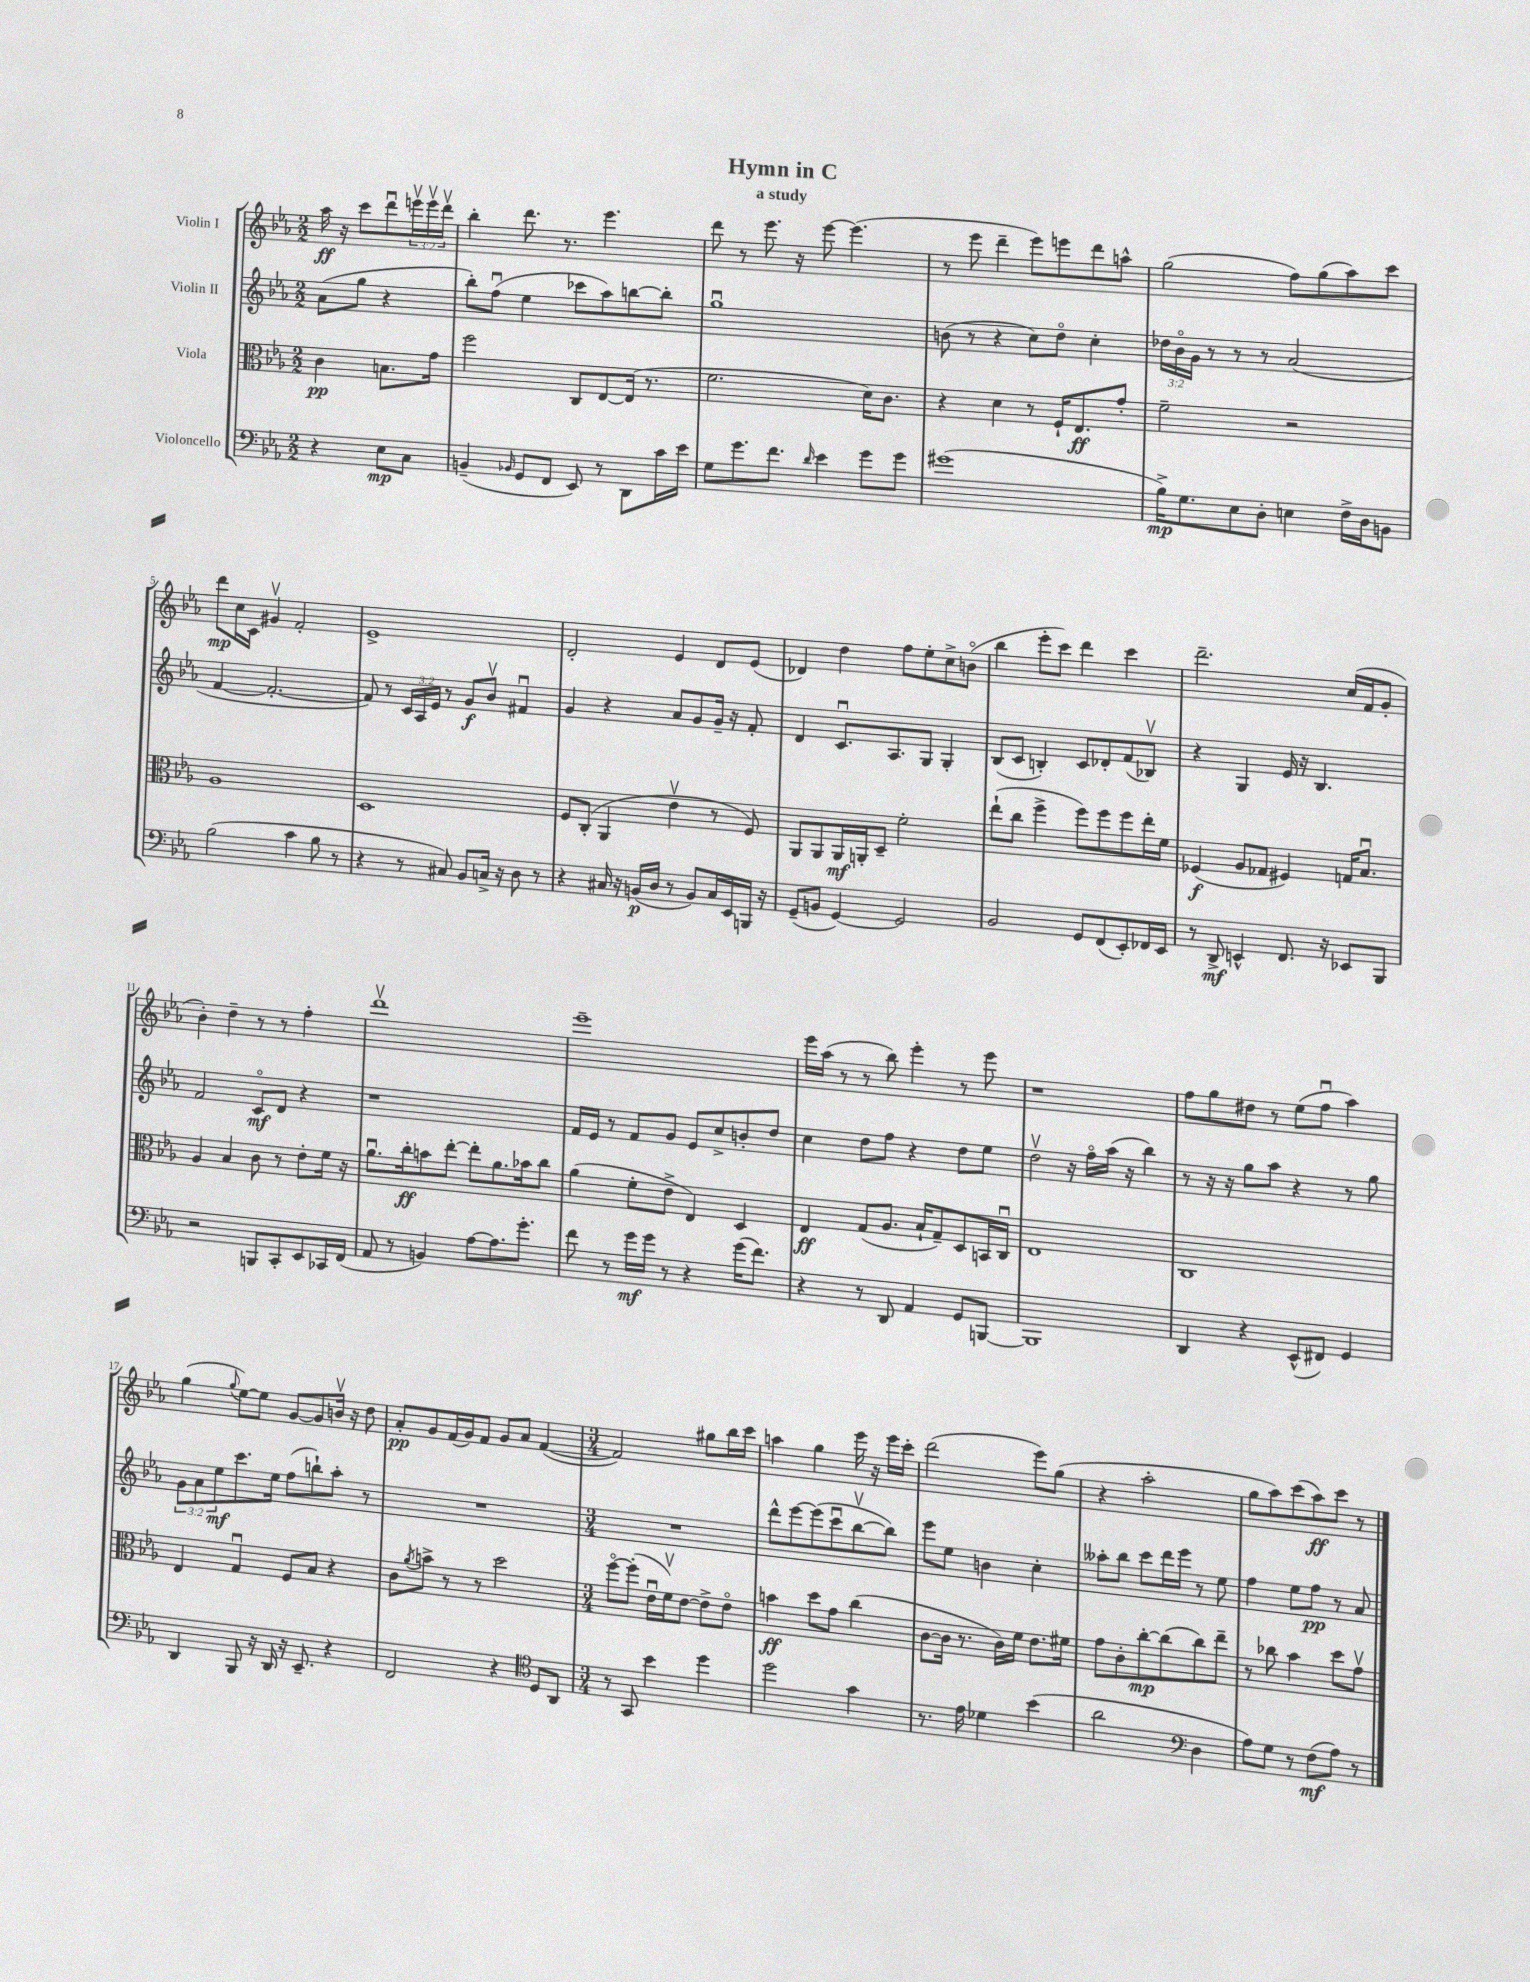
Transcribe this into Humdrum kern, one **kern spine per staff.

**kern	**kern	**kern	**kern
*staff4	*staff3	*staff2	*staff1
*clefF4	*clefC3	*clefG2	*clefG2
*k[b-e-a-]	*k[b-e-a-]	*k[b-e-a-]	*k[b-e-a-]
*M2/2	*M2/2	*M2/2	*M2/2
4r	4c	(8a-	16aa-
.	.	.	16r
.	.	8gg	8ccc
8E-	8.B	4r	8dddu
8C	.	.	24eeev
.	.	.	24eeev
.	16g	.	.
.	.	.	24dddv
=	=	=	=
(4BB~	2ff	8bb-')	4bb-'
.	.	(8ffu	.
16qqBB-	.	.	.
8GG	.	4ee-	8.ddd
8FF	.	.	.
.	.	.	8.r
8EE-)	8C	8ccc-	.
8r	[8E-	8aa-)	4.eee-
8DD	(16E-]	[8bb	.
.	8.r	.	.
16c	.	8bb']	.
16e-	.	.	.
=	=	=	=
8G	2.f	1ggu	8ddd
8.g	.	.	8r
.	.	.	8.eee-
8.f	.	.	.
.	.	.	16r
16qqd	.	.	.
4e-	.	.	[8eee-
.	.	.	(4.eee-]
8g	16d)	.	.
.	8.c	.	.
8g	.	.	.
=	=	=	=
(1g#	4r	(8b	8r
.	.	8r	8eee-
.	4d	4r	4ddd~
.	8r	8cc)	8eee-)
.	16F`	8ddo	8eee
.	8.E-	.	.
.	.	4cc'	8ddd
.	8g'	.	8aa^^
=	=	=	=
16B-^)	2f~	24dd-	(2gg
.	.	24b-o	.
8.G	.	.	.
.	.	24g	.
.	.	8r	.
8E-	.	8r	.
8D'	.	8r	.
4E	2r	(2a-	8ff)
.	.	.	(8gg
16F^	.	.	8aa-)
16D	.	.	.
8BB	.	.	8ccc
=	=	=	=
(2B-	1A-	[4f	8ddd
.	.	.	16cc
.	.	.	16c
.	.	2.f'_	4g#v
4c	.	.	2f'
8B-	.	.	.
8r	.	.	.
=	=	=	=
4r	1D	8f])	1e-^
.	.	8r	.
8r	.	24c	.
.	.	24A-	.
.	.	24e-	.
8C#)	.	8r	.
8BB-	.	8g	.
16C^	.	8b-v	.
16r	.	.	.
8D	.	4f#u	.
8r	.	.	.
=	=	=	=
4r	8F	4g	2d'
.	(8C'	.	.
16C#	4AA-	4r	.
16r	.	.	.
(16BB	.	.	.
16D	.	.	.
8r	4e-v	8a-	4e-
8BB)	.	8g	.
16C#	8r	16g~	8d
16EE-	.	16r	.
16BBB	8F)	8f'	(8e-
16r	.	.	.
=	=	=	=
(8GG~	8AA-	4d	4d-)
8BB	8AA-	.	.
[4GG)	16AA-	8.cu	4dd
.	16AA'	.	.
.	8D~	.	.
.	.	8.A-	.
2GG]	2f'	.	8ff
.	.	8G	8ee-'
.	.	4G'	8cc^
.	.	.	(8bo
=	=	=	=
2BB-	(8ee-`	(8B-	4bb-
.	8cc	8c	.
.	4ff^	4B')	8eee-'
.	.	.	8ccc)
8GG	8ff)	8c	4ddd
(8FF	8ff	8d-'	.
8EE-')	8ff	(8f	4ccc
16FF-	16ee-'	8B-v)	.
16EE-	16f	.	.
=	=	=	=
8r	(4F-	4r	2.ddd~
8DD^	.	.	.
4EE^^	8A-	4G	.
.	8G-	.	.
8.FF	4F#)	16e-	.
.	.	16r	.
.	.	4.B-	.
16r	.	.	.
8EE-	16G	.	(16cc
.	8.B-u	.	16f
8BBB-	.	.	8g'
=	=	=	=
2r	4A-	2f	4b-')
.	4B-	.	4dd~
8BBB	8c	8co	8r
8CC'	8r	8d	8r
8EE-	8e-'	4r	4ff'
16CC-	16f	.	.
(16FF	16r	.	.
=	=	=	=
8AA-	8.a-u	1r	1dddv
8r	.	.	.
.	16cc'	.	.
4BB)	8b	.	.
.	[8ee-'	.	.
[8A-	8ee-']	.	.
8.A-]	8.a-	.	.
8.g'	16b-	.	.
.	8cc	.	.
=	=	=	=
8f	(4a-	16f	1eee-~
.	.	16e-	.
8r	.	8r	.
16g	8f'	8f	.
16g	.	.	.
8r	8e-^	8g	.
4r	4E-)	8e-	.
.	.	8cc^	.
(16g	4D	8b'	.
8.f)	.	.	.
.	.	8dd	.
=	=	=	=
4r	4E-	4cc	16eee-
.	.	.	(16aa-
.	.	.	8r
8r	(8G	8dd	8r
8DD	8.A-	8ff	8bb-)
4AA-	.	4r	4eee-'
.	16B-`	.	.
.	8G~)	.	.
8GG	8D	8dd	8r
[8BBB	16BB	8ee-	8eee-
.	16Cu	.	.
=	=	=	=
1BBB]	1E-	2ddv	1r
.	.	16r	.
.	.	16ffo	.
.	.	(16aa-	.
.	.	16r	.
.	.	4bb-)	.
=	=	=	=
4DD	1C	8r	8ff
.	.	16r	8gg
.	.	16r	.
4r	.	8gg	8dd#
.	.	8aa-	8r
(8EE-^^	.	4r	(8ee-
8FF#)	.	.	8ffu
4GG	.	8r	4aa-)
.	.	8gg	.
=	=	=	=
4DD	4E-	12g	(4gg
.	.	12a-	.
.	.	12ee-	.
.	.	.	8qqgg
8BBB-	4Gu	8.ccc	[8ee-)
16r	.	.	8ee-]
16DD	.	16ee-	.
16r	8F	(8ff	[8g
8.EE-~	.	.	.
.	8B-	8bb`)	8g]
4r	4r	8aa-'	16bv
.	.	.	16r
.	.	8r	8dd
=	=	=	=
2FF	8c	1r	8a-'
.	8qa-	.	.
.	8b^	.	8g
.	8r	.	(16f
.	.	.	16g)
.	8r	.	8f
4r	2dd	.	8g
.	.	.	8a-
*clefC4	*	*	*
8D	.	.	([4f
8AA-	.	.	.
=	=	=	=
*M3/4	*M3/4	*M3/4	*M3/4
8r	[8ffo	2.r	2f])
8GG	(8ff']	.	.
4b-	16e-u	.	.
.	16fv)	.	.
.	[8e-	.	.
4dd	8e-^]	.	8gg#
.	8e-o	.	16bb-
.	.	.	16ccc
=	=	=	=
2dd	4b	8ddd^^	4aa
.	.	[8eee-	.
.	8dd	(8eee-]	4gg
.	8g	8cccu	.
4g	(4cc	[8bb-v	16eee-
.	.	.	16r
.	.	8bb-])	16eee-
.	.	.	16ccc'
=	=	=	=
8.r	[8c	8eee-	(2ddd
.	16c]	8ee-	.
16e-	8.r	.	.
4d-	.	4b	.
.	16c)	.	.
.	16f	.	.
(4b-	8.e-	4cc'	8eee-)
.	.	.	(8gg
.	16f#	.	.
=	=	=	=
2a-	8g	8aa--'	4r
.	8c'	8bb-	.
.	[8cc'	8ccc	2aa-'
.	(8cc]	16ddd	.
.	.	16eee-	.
*clefF4	*	*	*
4D	8cc)	8r	.
.	8ee-~	8ee-	.
=	=	=	=
8A-)	8r	4ff	8gg
8G	8cc-	.	8aa-)
8r	4b-	8ee-	(8ccc
(8F	.	8ff	8aa-)
8A-)	8dd	8r	8ccc
8r	8gv	8a-	8r
==	==	==	==
*-	*-	*-	*-
